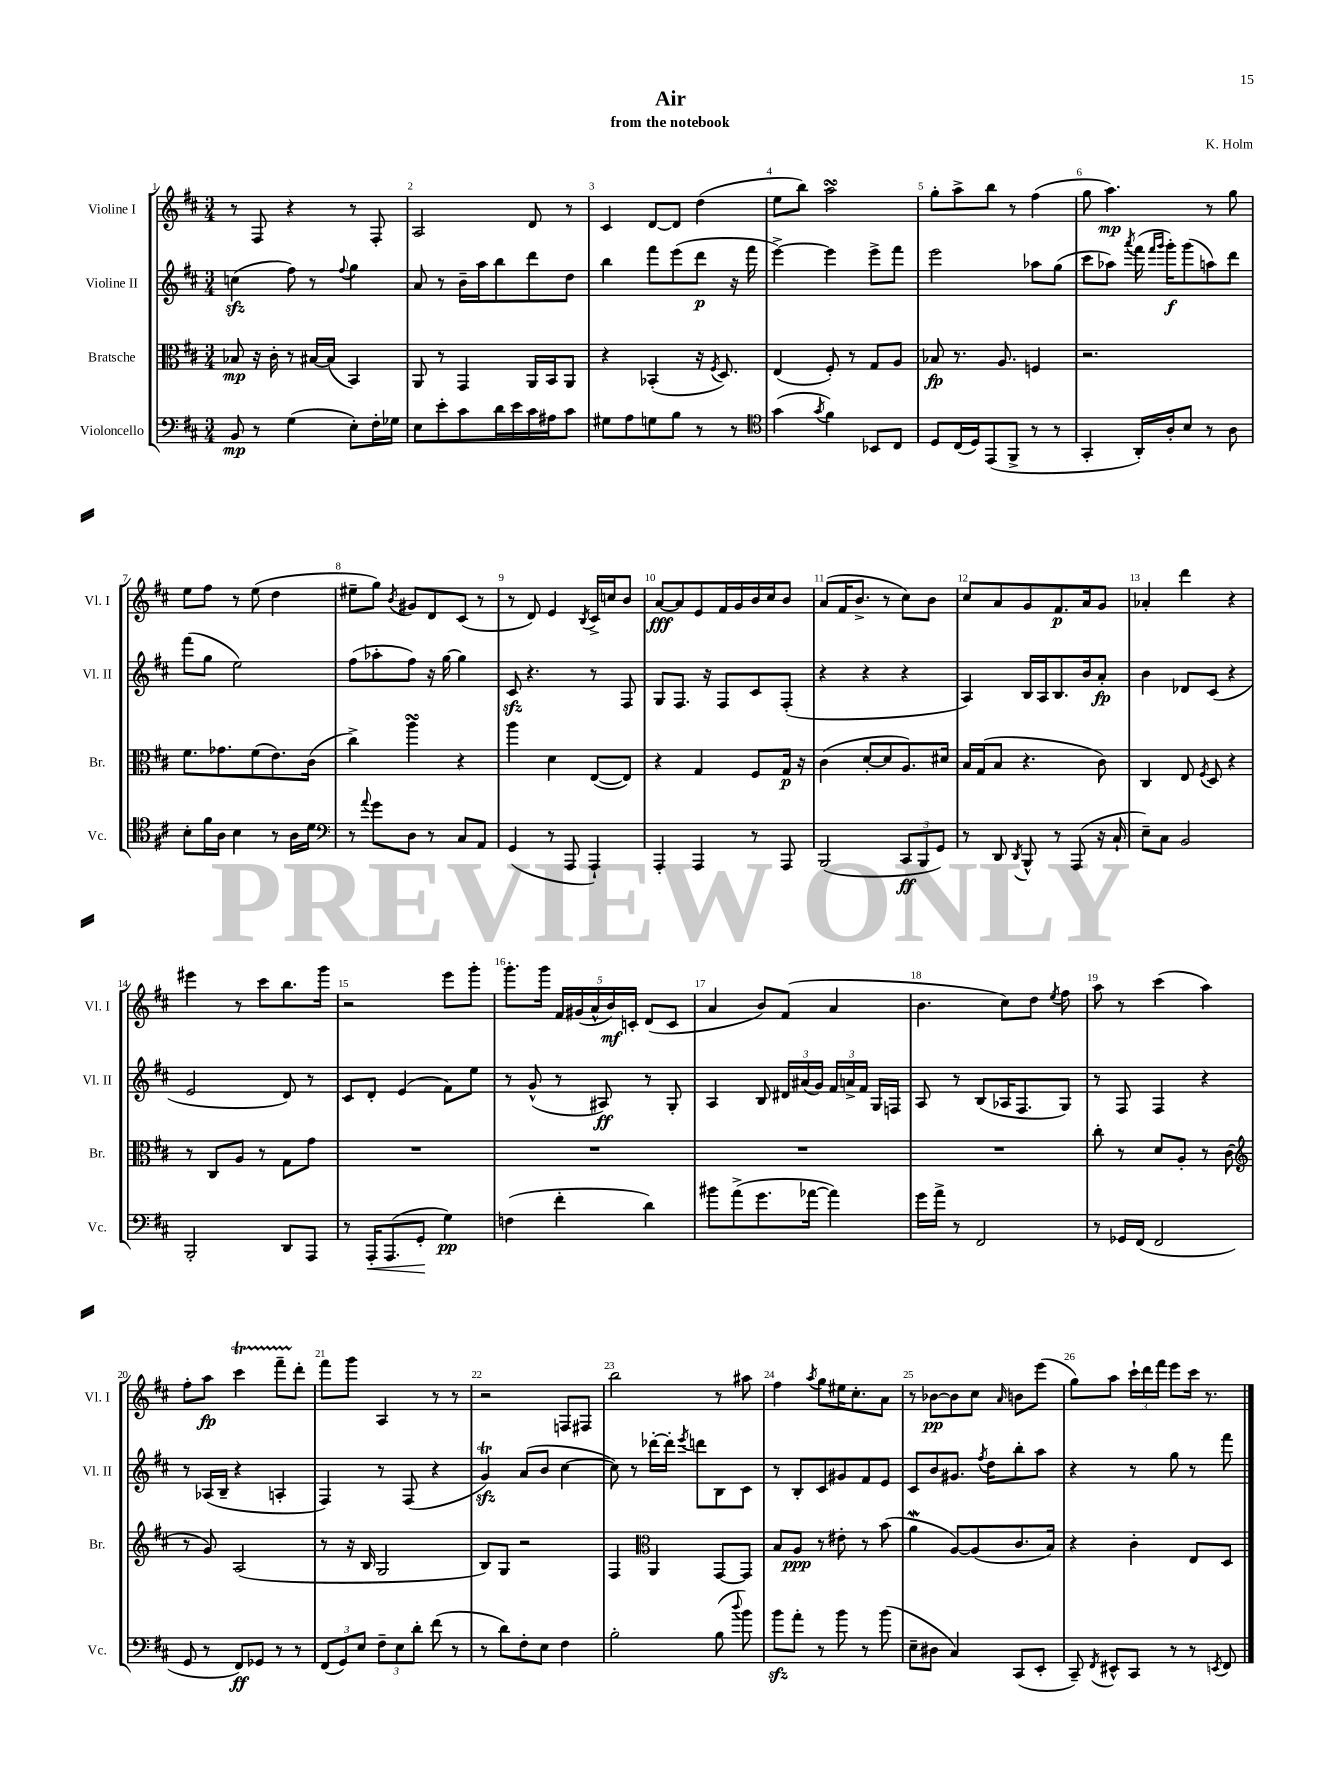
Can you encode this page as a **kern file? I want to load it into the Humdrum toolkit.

**kern	**kern	**kern	**kern
*staff4	*staff3	*staff2	*staff1
*clefF4	*clefC3	*clefG2	*clefG2
*k[f#c#]	*k[f#c#]	*k[f#c#]	*k[f#c#]
*M3/4	*M3/4	*M3/4	*M3/4
8BB	8B-	(4cc	8r
8r	16r	.	8F#
.	16c#'	.	.
(4G	8r	8ff#)	4r
.	[16B#	8r	.
.	(16B#]	.	.
.	.	8qqff#	.
8E')	4BB)	4gg	8r
16F#'	.	.	8F#'
16G-	.	.	.
=	=	=	=
8E	8AA	8a	2A
8e'	8r	8r	.
8c#	4GG	16b~	.
.	.	16aa	.
16d	.	8bb	.
16e	.	.	.
16c#	16AA	8ddd	8d
16A#	16BB	.	.
8c#	8AA	8dd	8r
=	=	=	=
8G#	4r	4bb	4c#
8A	.	.	.
8G	(4BB-'	8fff#	[8d
8B	.	(8eee	8d]
8r	16r	8ddd	(4dd
.	8qF#	.	.
.	8.D)	.	.
8r	.	16r	.
.	.	16fff#	.
=	=	=	=
*clefC4	*	*	*
(4g	(4E	[4eee^)	8ee
.	.	.	8bb)
8qg	.	.	.
4f#)	8F#')	4eee]	2aa
.	8r	.	.
8BB-	8G	8eee^	.
8C#	8A	8fff#	.
=	=	=	=
8D	8B-	2eee	8gg'
(16C#	8.r	.	8aa^
16D)	.	.	.
(8EE	.	.	8bb
.	8.A	.	.
8FF#^	.	.	8r
8r	4F	8aa-	(4ff#
8r	.	(8gg	.
=	=	=	=
4GG'	2.r	8ccc#	8gg
.	.	8aa-)	4.aa)
.	.	8qaaa	.
16AA')	.	(16fff#	.
.	.	16qqfff#	.
.	.	16qqggg	.
16A'	.	16ggg')	.
8B	.	(8ggg	.
8r	.	8aa)	8r
8A	.	8ddd	8gg
=	=	=	=
8B'	8.f#	(8fff#	8ee
16f#	.	8gg	8ff#
16A	8.g-	.	.
4B	.	2ee)	8r
.	(8f#	.	(8ee
8r	8.e)	.	4dd
16A	.	.	.
16d	(16c#	.	.
=	=	=	=
*clefF4	*	*	*
8r	4cc#^)	(8ff#	8ee#~
8qqa	.	.	.
8g	.	8aa-'	8gg)
.	.	.	8qb
8D	4aa	8ff#)	8g#
8r	.	16r	8d
.	.	[16gg	.
8C#	4r	4gg]	(8c#
8AA	.	.	8r
=	=	=	=
(4GG	4aa	8c#	8r
.	.	4.r	8d)
8r	4d	.	4e
8AAA	.	.	.
.	.	.	8qB
4AAA`)	([8E	8r	16c#^
.	.	.	16cc
.	8E])	8F#	8b
=	=	=	=
4AAA'	4r	8G	[8a
.	.	8.F#	8a]
4AAA	4G	.	8e
.	.	16r	.
.	.	8F#	16f#
.	.	.	16g
8r	8F#	8c#	16b
.	.	.	16cc#
8AAA	16G	(8F#'	8b
.	16r	.	.
=	=	=	=
(2BBB	(4c#	4r	(8a
.	.	.	16f#
.	.	.	8.b^
.	[8d'	4r	.
.	8d]	.	8r
12CC#	8.A)	4r	8cc#)
12BBB	.	.	.
.	.	.	8b
12GG)	.	.	.
.	16d#	.	.
=	=	=	=
8r	16B	4A)	8cc#
.	(16G	.	.
8DD	8B	.	8a
8qDD	.	.	.
8BBB^^	4.r	16B	8g
.	.	16A	.
8r	.	8.B	8.f#
(8AAA	.	.	.
.	.	16b	16a
16r	8c#)	8a'	8g
16C#`	.	.	.
=	=	=	=
8E~)	4C#	4b	4a-'
8C#	.	.	.
2BB	8E	8d-	4ddd
.	8qF#	.	.
.	8D	(8c#	.
.	4r	4r	4r
=	=	=	=
2BBB'	8r	2e	4eee#
.	8C#	.	.
.	8A	.	8r
.	8r	.	8ccc#
8DD	8G	8d)	8.bb
8AAA	8g	8r	.
.	.	.	16ggg
=	=	=	=
8r	2.r	8c#	2r
16AAA'	.	8d'	.
(8.AAA	.	.	.
.	.	(4e	.
8GG'	.	.	.
4G)	.	8f#)	8eee
.	.	8ee	8ggg'
=	=	=	=
(4F	2.r	8r	8.ggg'
.	.	(8g^^	.
.	.	.	16ggg
4f#'	.	8r	20f#
.	.	.	(20g#
.	.	.	20a^^
.	.	8A#)	.
.	.	.	20b)
.	.	.	20c'
4d)	.	8r	(8d
.	.	8G'	8c
=	=	=	=
8b#	2.r	4A	4a
(8a^	.	.	.
8.g	.	8B	8b)
.	.	24d#	(8f#
.	.	(24a#	.
[16a-	.	.	.
.	.	24g)	.
4a-])	.	24f#	4a
.	.	24a^	.
.	.	24f#	.
.	.	16G	.
.	.	16F	.
=	=	=	=
16g	2.r	8A	4.b
16a^	.	.	.
8r	.	8r	.
2FF#	.	(8B	.
.	.	16A-	8cc#)
.	.	8.F#	.
.	.	.	8dd
.	.	.	8qee
.	.	8G)	8ff#
=	=	=	=
8r	8cc#'	8r	8aa
16GG-	8r	8F#	8r
(16FF#	.	.	.
2FF#	8d	4F#	(4ccc#
.	8A'	.	.
.	8r	4r	4aa)
.	(8c#	.	.
=	=	=	=
*	*clefG2	*	*
8GG	8r	8r	8ff#'
8r	8g)	(16A-	8aa
.	.	16B~	.
8FF#)	(2A	4r	4ccc#
8GG-	.	.	.
8r	.	4A'	8fff#~
8r	.	.	8ddd'
=	=	=	=
(12FF#	8r	4F#)	8fff#
12GG)	.	.	.
.	16r	.	8ggg
12E	.	.	.
.	16B	.	.
12F#~	2G	8r	4A
12E	.	.	.
.	.	(8F#	.
12d'	.	.	.
(8f#	.	4r	8r
8r	.	.	8r
=	=	=	=
8r	8B)	4g)	2r
8d)	8G	.	.
8F#'	2r	(8a	.
8E	.	8b	.
4F#	.	[4cc#	8F
.	.	.	8F#
=	=	=	=
2B'	4F#	8cc#])	2bb
.	.	8r	.
*	*clefC3	*	*
.	4AA	[16ddd-'	.
.	.	16ddd-']	.
.	.	8qeee	.
.	.	8ddd	.
(8B	[8GG	8B	8r
8qqdd	.	.	.
8b)	8GG]	8c#	8aa#
=	=	=	=
8b	8B	8r	4ff#
8a'	8A	8B'	.
.	.	.	8qaa
8r	8r	8c#	8gg
8b	8e#'	8g#	16ee#
.	.	.	8.cc#'
8r	8r	8f#	.
(8b	(8b	8e	8a
=	=	=	=
8E~	4a	8c#	8r
8D#	.	8b	[8b-
4C#)	[8A)	8.g#	8b-]
.	(8A]	.	8cc#
.	.	8qff#	.
.	.	16dd	.
.	.	.	16qqa
(8CC#	8.c#	8bb'	8b
8EE'	.	8aa	(8eee
.	16B)	.	.
=	=	=	=
8CC#~)	4r	4r	8gg)
8qFF#	.	.	.
8EE#^^	.	.	8aa
8CC#	4c#'	8r	24ccc#`
.	.	.	24ddd
.	.	.	24fff#
8r	.	8gg	8eee
8r	8E	8r	16ccc#
.	.	.	8.r
8qEE	.	.	.
8FF#	8D	8fff#	.
==	==	==	==
*-	*-	*-	*-
